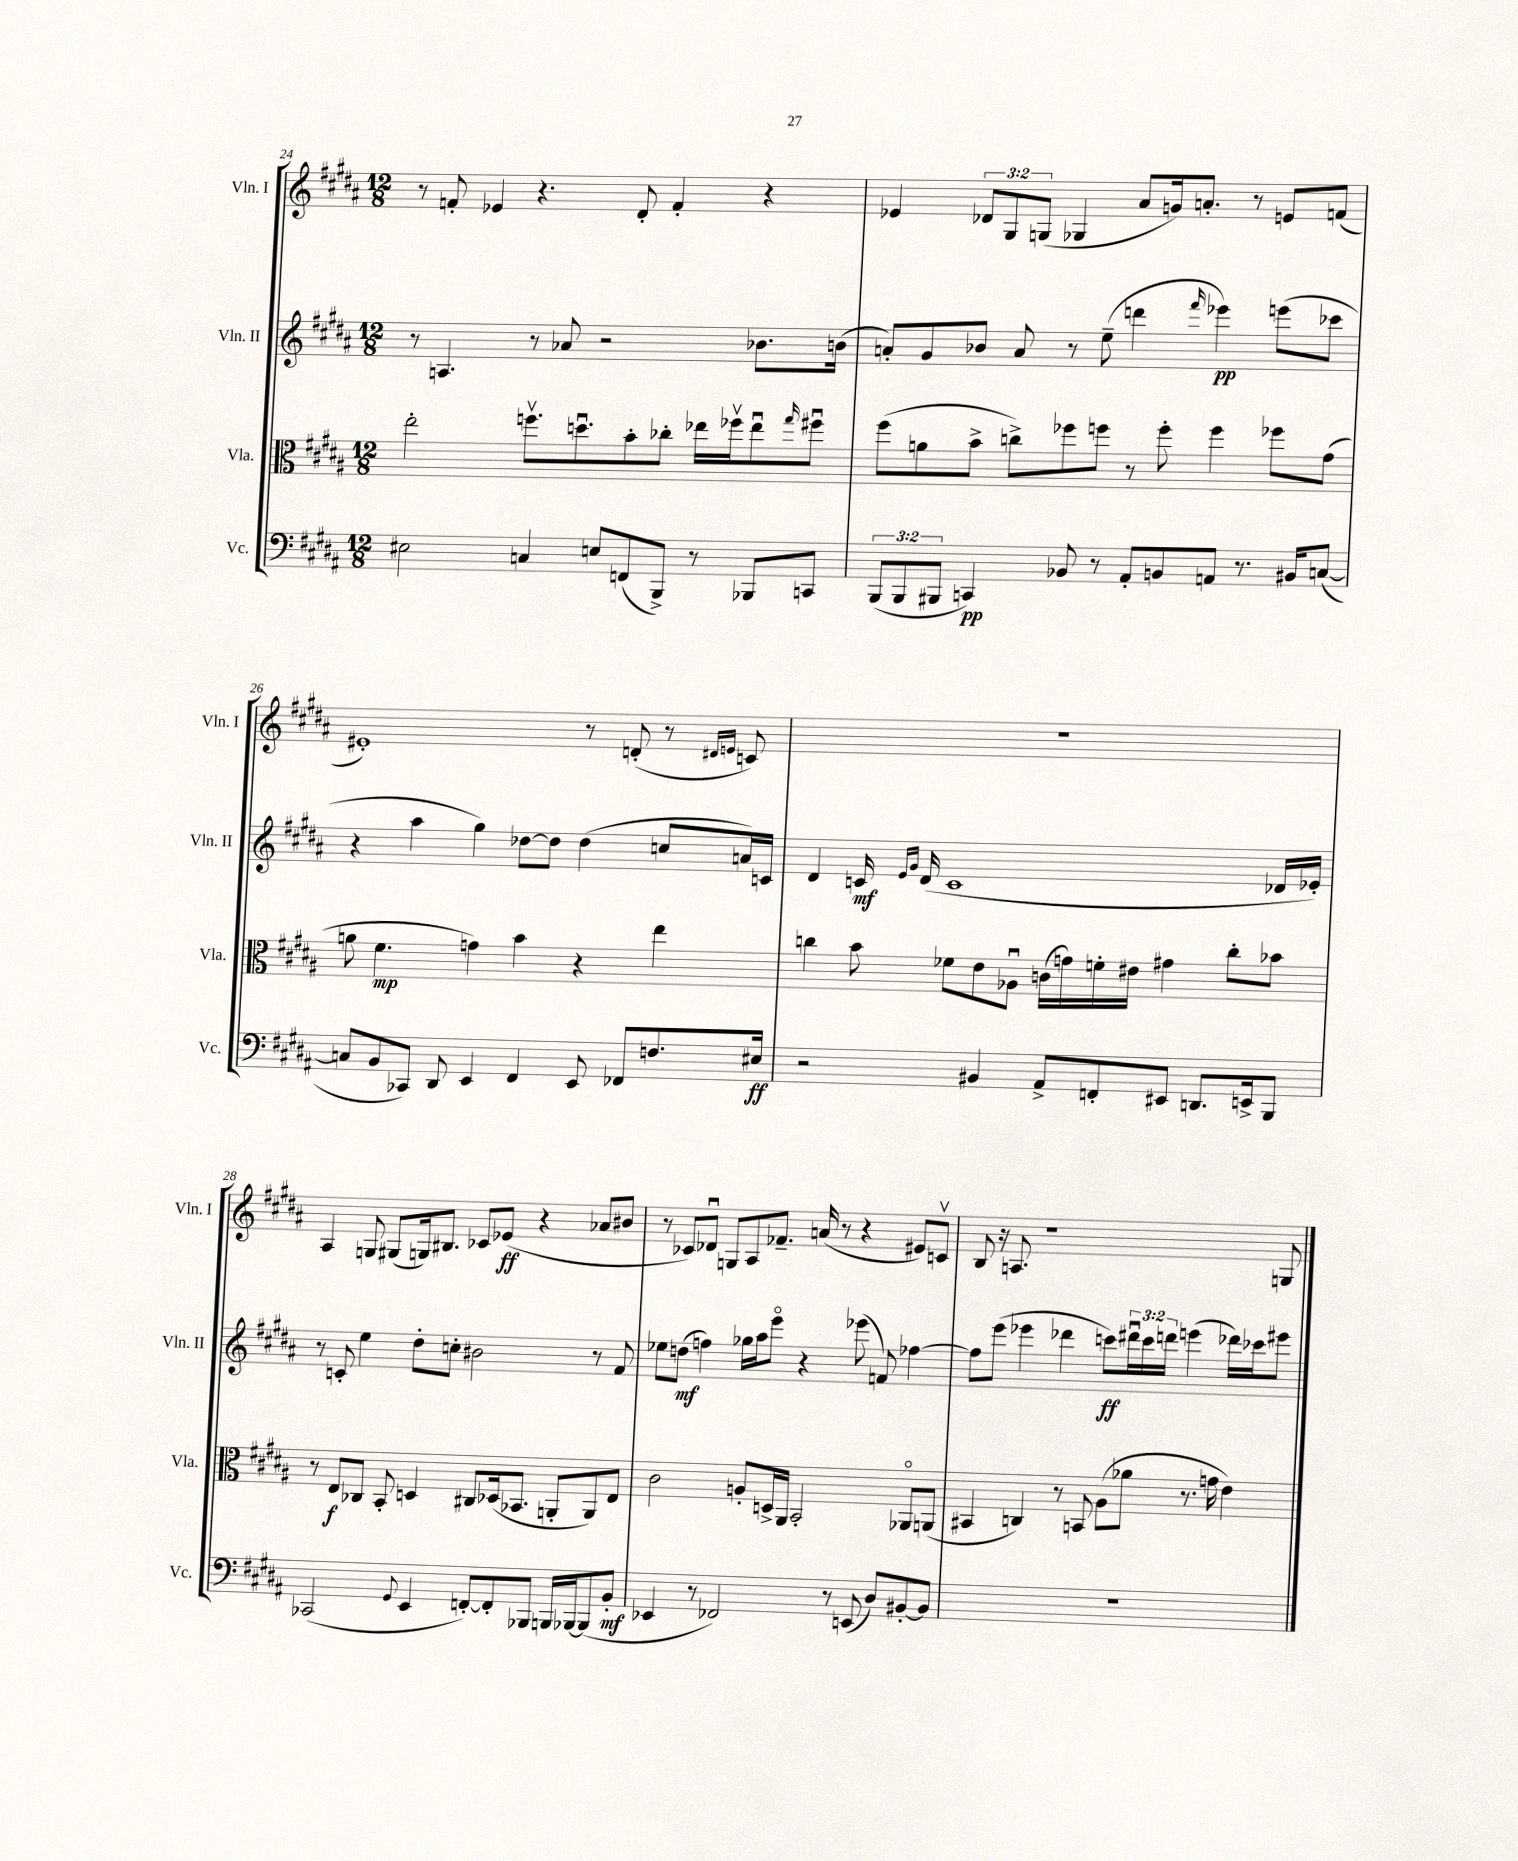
<<
\new StaffGroup <<
\new Staff = "s0" \with { instrumentName = "Vln. I" shortInstrumentName = "Vln. I" } {
    \clef treble \key b \major \numericTimeSignature \time 12/8 \override Staff.TupletNumber.text = #tuplet-number::calc-fraction-text
    r8 f'8-. ees'4 r4. dis'8-. f'4-. r4 |
    ees'4 \tuplet 3/2 { des'8 gis8 g8( } ges4 ais'8 g'16) a'8.-. r8 e'8 f'8( |
    eis'1-.) r8 d'8-.( r8 \grace { dis'16 e'16 } c'8) |
    R1. |
    ais4 g8 gis8( g16) bis8. ces'8 ees'8\ff( r4 aes'8 bis'8 |
    r8 ces'8) des'8\downbow g8 ais8 fes'8.-- a'16( r8 r4 eis'8) c'8\upbow |
    b8 r16 a8. r1 g8 \bar "|." |
}
\new Staff = "s1" \with { instrumentName = "Vln. II" shortInstrumentName = "Vln. II" } {
    \clef treble \key b \major \numericTimeSignature \time 12/8 \override Staff.TupletNumber.text = #tuplet-number::calc-fraction-text
    r8 a4. r8 aes'8 r2 bes'8. b'16( |
    a'8-.) gis'8 bes'8 a'8 r8 e''8--( d'''4 \grace { fis'''16 } ees'''4\pp) e'''8( ces'''8 |
    r4 ais''4 gis''4) des''8~ des''8 des''4( c''8 a'16) c'16 |
    dis'4 c'16\mf \grace { e'16 gis'16 } dis'16( c'1 des'16 ees'16-.) |
    r8 c'8-. e''4 dis''8-. c''8-. bis'2 r8 fis'8 |
    ees''8 d''8\mf( f''4) ges''16 ais''16 e'''8\flageolet r4 ees'''8( f'8) fes''4~ |
    fes''8 e'''8( ees'''4 des'''4 c'''8\ff) \tuplet 3/2 { dis'''16\downbow c'''16 d'''16 } e'''4( des'''16) ces'''16 eis'''8 \bar "|." |
}
\new Staff = "s2" \with { instrumentName = "Vla." shortInstrumentName = "Vla." } {
    \clef alto \key b \major \numericTimeSignature \time 12/8
    e''2-. f''8.\upbow d''8.\downbow b'8-. ces''8-. ees''16 fes''16\upbow ees''8\downbow \grace { gis''16 } fis''8\downbow |
    fis''8( a'8 b'8-> c''8->) fes''8 f''8 r8 f''8-. f''4 fes''8 gis'8( |
    a'8 fis'4.\mp g'4) b'4 r4 e''4 |
    c''4 b'8 fes'8 e'8 aes8\downbow c'16( g'16) f'16-. eis'16 gis'4 c''8-. bes'8 |
    r8 e8\f ces8 b,8-. d4 cis8 des16( bes,8. a,8-. a,8) e8 |
    cis'2 a8-. d16-> ais,16 b,2-. aes,8\flageolet a,8( |
    bis,4 c4) r8 b,8 ais8( aes'8 r8. g'16 e'4) \bar "|." |
}
\new Staff = "s3" \with { instrumentName = "Vc." shortInstrumentName = "Vc." } {
    \clef bass \key b \major \numericTimeSignature \time 12/8 \override Staff.TupletNumber.text = #tuplet-number::calc-fraction-text
    eis2 c4 e8 f,8( b,,8->) r8 bes,,8 c,8 |
    \tuplet 3/2 { b,,8( b,,8 bis,,8 } c,4\pp) bes,8 r8 ais,8-. b,8 a,8 r8. bis,16 c8~( |
    c8 b,8 ces,8) dis,8 e,4 fis,4 e,8 fes,8 f8. eis16\ff |
    r2 bis,4 ais,8-> f,8-. eis,8 d,8. e,16-> b,,8 |
    ces,2( \appoggiatura { gis,8 } e,4 f,8~-.) f,8-. bes,,8 b,,16 bes,,16~ bes,,8( b,8-.\mf |
    ees,4 r8 fes,2) r8 e,8( dis8) bis,8~-. bis,8 |
    R1. \bar "|." |
}
>>
>>
\layout { \context { \Score currentBarNumber = #24 } }
